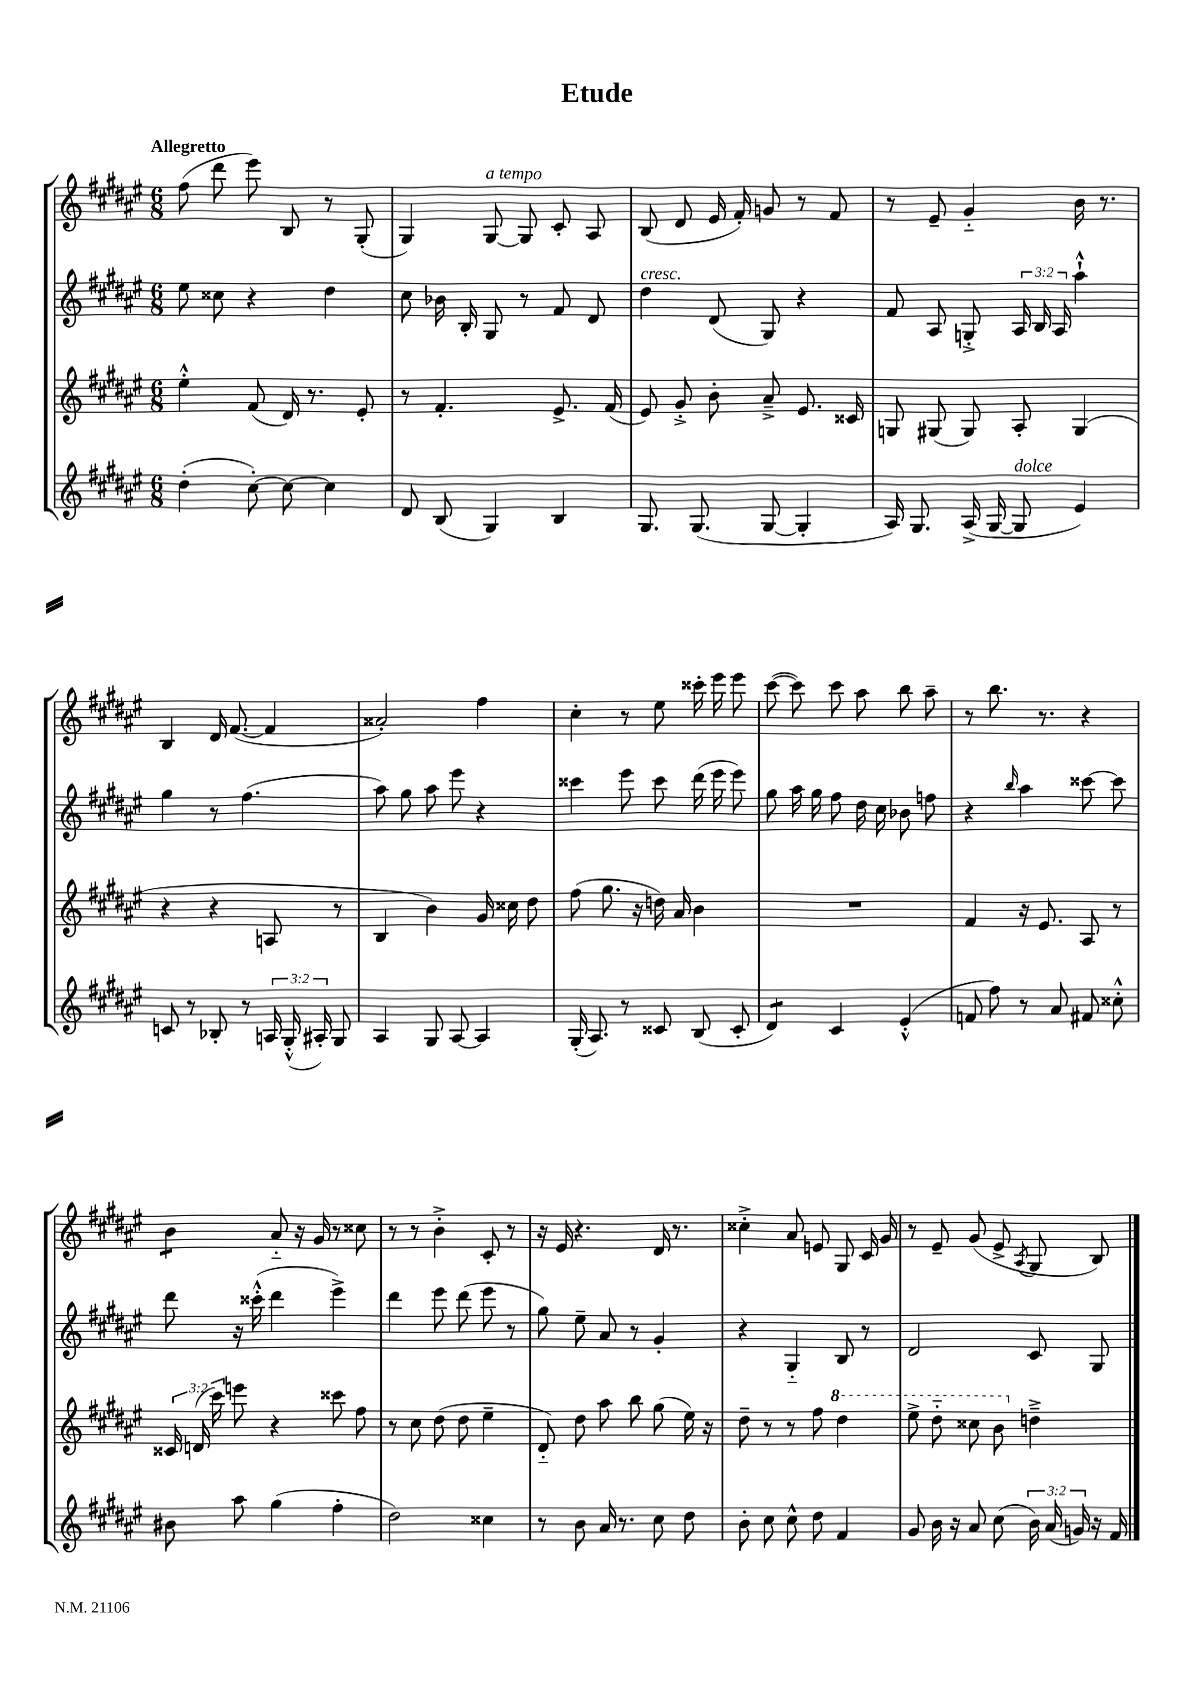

**kern	**kern	**kern	**kern
*staff4	*staff3	*staff2	*staff1
*clefG2	*clefG2	*clefG2	*clefG2
*k[f#c#g#d#a#e#]	*k[f#c#g#d#a#e#]	*k[f#c#g#d#a#e#]	*k[f#c#g#d#a#e#]
*M6/8	*M6/8	*M6/8	*M6/8
(4dd#'\	4ee#'^^\	8ee#\	(8ff#\
.	.	8cc##\	8ddd#\
[8cc#'\)	(8f#/	4r	8eee#\)
8cc#\_	16d#/)	.	8B/
.	8.r	.	.
4cc#\]	.	4dd#\	8r
.	8e#'/	.	(8G#'/
=	=	=	=
8d#/	8r	8cc#\	4G#/)
(8B/	4.f#'/	16b-\	.
.	.	16B'/	.
4G#/)	.	8G#/	[8G#/
.	.	8r	8G#/]
4B/	8.e#^/	8f#/	8c#'/
.	.	8d#/	8A#/
.	(16f#/	.	.
=	=	=	=
8.G#/	8e#/)	4dd#\	(8B/
.	8g#'^/	.	8d#/
(8.G#/	.	.	.
.	8b'\	(8d#/	16e#/
.	.	.	16f#'/)
[8G#/	8a#~^/	8G#/)	8g/
4G#'/]	8.e#/	4r	8r
.	.	.	8f#/
.	16c##/	.	.
=	=	=	=
16A#/)	8G/	8f#/	8r
8.G#/	.	.	.
.	(8G#/	8A#/	8e#~/
(16A#^/	8G#/)	8G'^/	4g#'~/
[16G#/	.	.	.
8G#/]	8A#'/	24A#/	.
.	.	24B/	.
.	.	24A#/	.
4e#/)	(4G#/	4aa#`^^\	16b\
.	.	.	8.r
=	=	=	=
8c/	4r	4gg#\	4B/
8r	.	.	.
8B-'/	4r	8r	16d#/
.	.	.	([8.f#/
8r	.	(4.ff#\	.
24A/	8A/	.	4f#/]
(24G#'^^/	.	.	.
24A#'/)	.	.	.
8G#/	8r	.	.
=	=	=	=
4A#/	4B/	8aa#\)	2a##'/)
.	.	8gg#\	.
8G#/	4b\)	8aa#\	.
[8A#/	.	8eee#\	.
4A#/]	16g#/	4r	4ff#\
.	16cc##\	.	.
.	8dd#\	.	.
=	=	=	=
(16G#'/	(8ff#\	4ccc##\	4cc#'\
8.A#/)	.	.	.
.	8.gg#\	.	.
8r	.	8eee#\	8r
.	16r	.	.
8c##/	16dd\)	8ccc##\	8ee#\
.	16a#/	.	.
(8B/	4b\	(16ddd#\	16ccc##'\
.	.	16eee#\	16eee#\
8c##'/	.	8eee#\)	8eee#\
=	=	=	=
4d#/)	2.r	8gg#\	([8ccc#\
.	.	16aa#\	8ccc#\])
.	.	16gg#\	.
4c#/	.	8ff#\	8ccc#\
.	.	16dd#\	8aa#\
.	.	16cc#\	.
(4e#'^^/	.	8b-\	8bb\
.	.	8ff\	8aa#~\
=	=	=	=
8f/	4f#/	4r	8r
8ff#\)	.	.	8.bb\
.	.	16qqbb/	.
8r	16r	4aa#\	.
.	8.e#/	.	8.r
8a#/	.	.	.
8f#/	8A#/	[8ccc##\	4r
8cc##'^^\	8r	8ccc##\]	.
=	=	=	=
8b#\	24c##/	8ddd#\	4b\
.	(24d/	.	.
.	24ccc#\)	.	.
8aa#\	8eee\	16r	.
.	.	(16ccc##'^^\	.
(4gg#\	4r	4ddd#\	8a#'~/
.	.	.	16r
.	.	.	16g#/
4ff#'\	8ccc##\	4eee#^\)	8r
.	8ff#\	.	8cc##\
=	=	=	=
2dd#\)	8r	4ddd#\	8r
.	8cc#\	.	8r
.	(8dd#\	8eee#\	4b'^\
.	8dd#\	(8ddd#\	.
4cc##\	4ee#~\	8eee#\	8c#'/
.	.	8r	8r
=	=	=	=
8r	8d#'~/)	8gg#\)	16r
.	.	.	16e#/
8b\	8dd#\	8ee#~\	4.r
16a#/	8aa#\	8a#/	.
8.r	.	.	.
.	8bb\	8r	.
8cc#\	(8gg#\	4g#'/	16d#/
.	.	.	8.r
8dd#\	16ee#\)	.	.
.	16r	.	.
=	=	=	=
8b'\	8dd#~\	4r	4cc##'^\
8cc#\	8r	.	.
8cc#^^\	8r	4G#'~/	8a#/
8dd#\	8ff#\	.	8e/
4f#/	4ddd#\	8B/	8G#/
.	.	8r	16c#/
.	.	.	16g#/
=	=	=	=
8g#/	8eee#^\	2d#/	8r
16b\	8ddd#'~\	.	8e#~/
16r	.	.	.
8a#/	8ccc##\	.	(8g#/
(8cc#\	8bb\	.	8e#^/
.	.	.	8qA#/
24b\)	4dd~^\	8c#/	8G#/
(24a#/	.	.	.
24g/)	.	.	.
16r	.	8G#/	8B/)
16f#/	.	.	.
==	==	==	==
*-	*-	*-	*-
